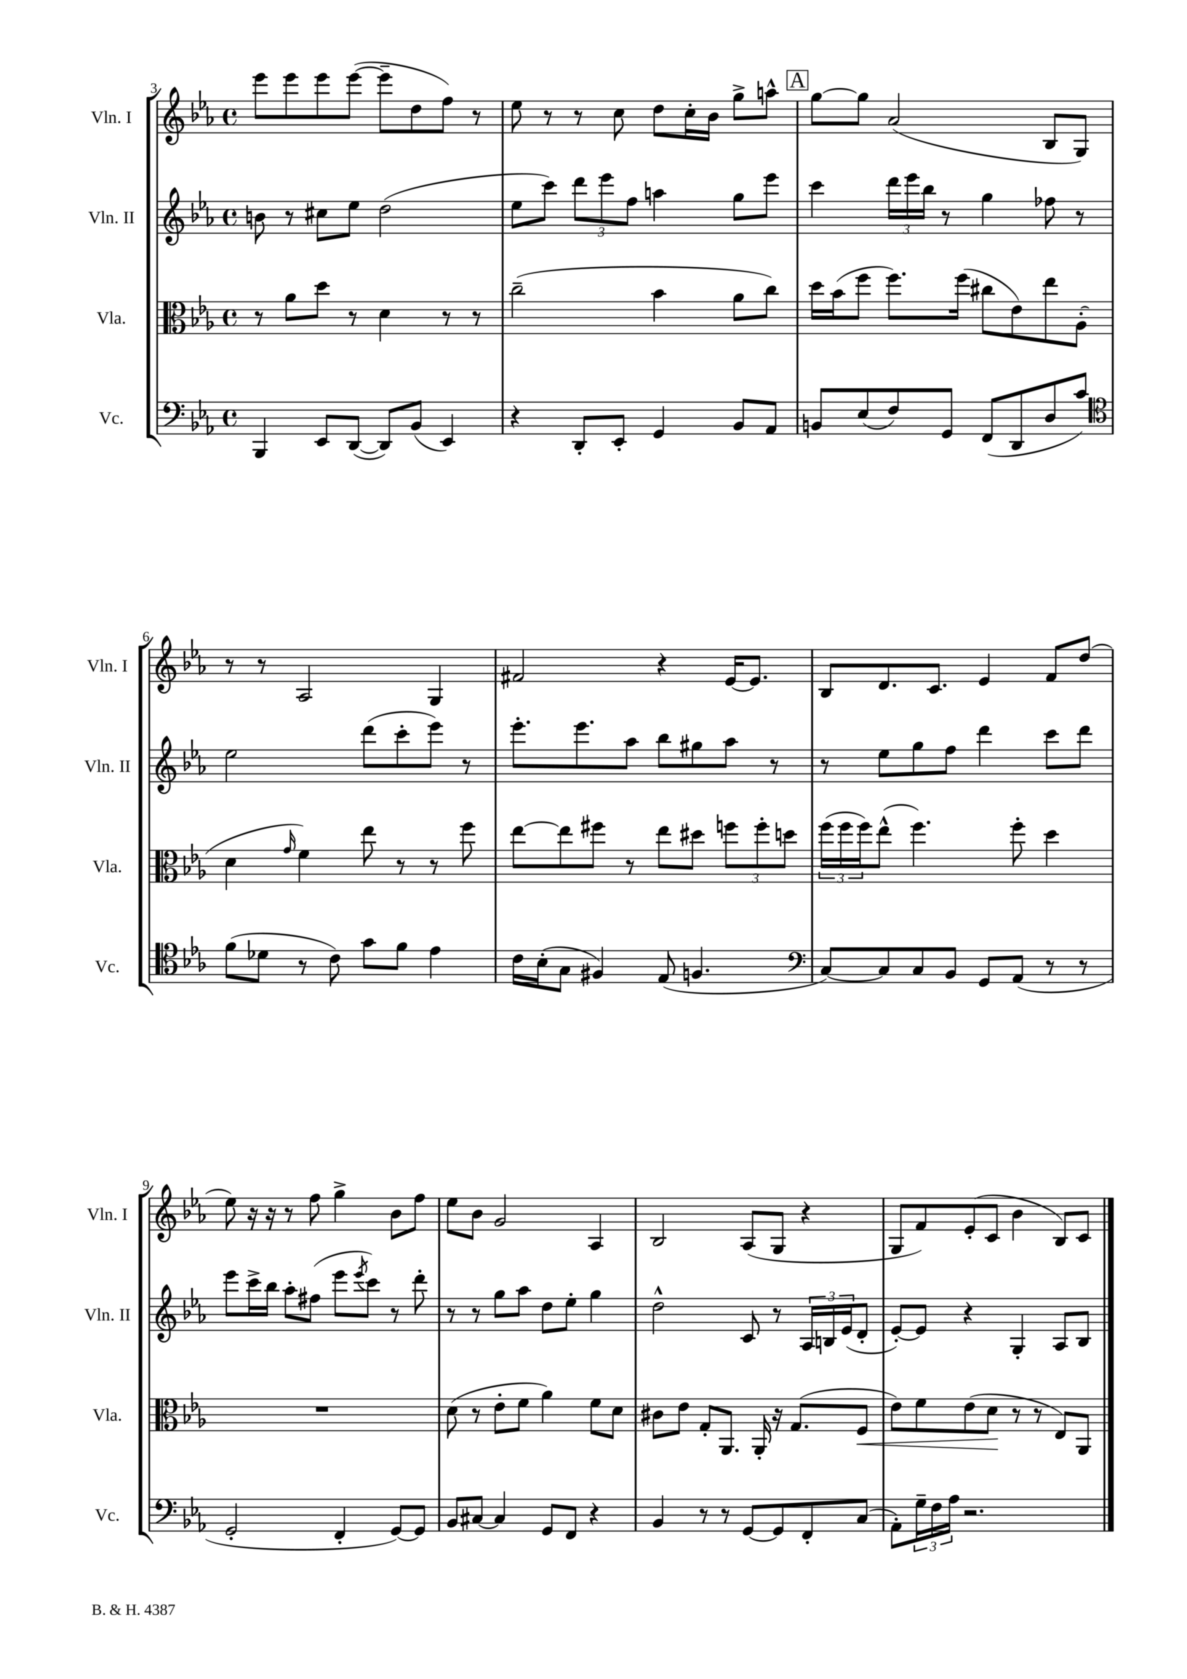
<<
\new StaffGroup <<
\new Staff = "s0" \with { instrumentName = "Vln. I" shortInstrumentName = "Vln. I" } {
    \clef treble \key ees \major \defaultTimeSignature \time 4/4
    ees'''8 ees'''8 ees'''8 ees'''8~( ees'''8-- d''8 f''8) r8 |
    ees''8 r8 r8 c''8 d''8 c''16-. bes'16 g''8-> a''8-^ |
    \mark \markup { \box "A" } g''8~ g''8 aes'2( bes8 g8) |
    r8 r8 aes2 g4 |
    fis'2 r4 ees'16~ ees'8. |
    bes8 d'8. c'8. ees'4 f'8 d''8( |
    ees''8) r16 r16 r8 f''8 g''4-> bes'8 f''8 |
    ees''8 bes'8 g'2 aes4 |
    bes2 aes8( g8 r4 |
    g8 f'8) ees'8-.( c'8 bes'4 bes8) c'8 \bar "|." |
}
\new Staff = "s1" \with { instrumentName = "Vln. II" shortInstrumentName = "Vln. II" } {
    \clef treble \key ees \major \defaultTimeSignature \time 4/4
    b'8 r8 cis''8 ees''8 d''2( |
    ees''8 c'''8) \tuplet 3/2 { d'''8 ees'''8 f''8 } a''4 g''8 ees'''8 |
    \mark \markup { \box "A" } c'''4 \tuplet 3/2 { d'''16 ees'''16 bes''16 } r8 g''4 fes''8 r8 |
    ees''2 d'''8( c'''8-. ees'''8) r8 |
    ees'''8.-. ees'''8. aes''8 bes''8 gis''8 aes''8 r8 |
    r8 ees''8 g''8 f''8 d'''4 c'''8 d'''8 |
    ees'''8 c'''16-> bes''16 aes''8-. fis''8( ees'''8 \acciaccatura { ees'''8 } c'''8) r8 d'''8-. |
    r8 r8 g''8 aes''8 d''8 ees''8-. g''4 |
    d''2-^ c'8 r8 \tuplet 3/2 { aes16 b16 ees'16( } d'8-. |
    ees'8~-.) ees'8 r4 g4-. aes8 bes8 \bar "|." |
}
\new Staff = "s2" \with { instrumentName = "Vla." shortInstrumentName = "Vla." } {
    \clef alto \key ees \major \defaultTimeSignature \time 4/4
    r8 aes'8 d''8 r8 d'4 r8 r8 |
    c''2--( bes'4 aes'8 c''8) |
    \mark \markup { \box "A" } d''16 bes'16( f''8 f''8.) f''16( cis''8 ees'8) ees''8 aes8-.( |
    d'4 \grace { g'16 } f'4) ees''8 r8 r8 f''8 |
    ees''8~ ees''8 fis''8 r8 ees''8 dis''8 \tuplet 3/2 { f''8 f''8-. d''8 } |
    \tuplet 3/2 { f''16( f''16 f''16) } ees''8-^( f''4.) f''8-. d''4 |
    R1 |
    d'8( r8 ees'8-. f'8 aes'4) f'8 d'8 |
    cis'8 ees'8 g8-. aes,8. aes,16-. r16 g8.( f8\< |
    ees'8) f'8 ees'8( d'8\! r8 r8 ees8) aes,8 \bar "|." |
}
\new Staff = "s3" \with { instrumentName = "Vc." shortInstrumentName = "Vc." } {
    \clef bass \key ees \major \defaultTimeSignature \time 4/4
    bes,,4 ees,8 d,8~( d,8) bes,8( ees,4) |
    r4 d,8-. ees,8-. g,4 bes,8 aes,8 |
    \mark \markup { \box "A" } b,8 ees8( f8) g,8 f,8( d,8 d8 c'8) |
    \clef tenor f'8( des'8 r8 c'8) g'8 f'8 ees'4 |
    c'16 bes16-.( g8 fis4) ees8( f4. |
    \clef bass c8~) c8 c8 bes,8 g,8 aes,8( r8 r8 |
    g,2-. f,4-. g,8~) g,8 |
    bes,8 cis8~ cis4 g,8 f,8 r4 |
    bes,4 r8 r8 g,8~ g,8 f,8-. c8( |
    aes,8-.) \tuplet 3/2 { g16-- f16 aes16 } r2. \bar "|." |
}
>>
>>
\layout { \context { \Score currentBarNumber = #3 } }
